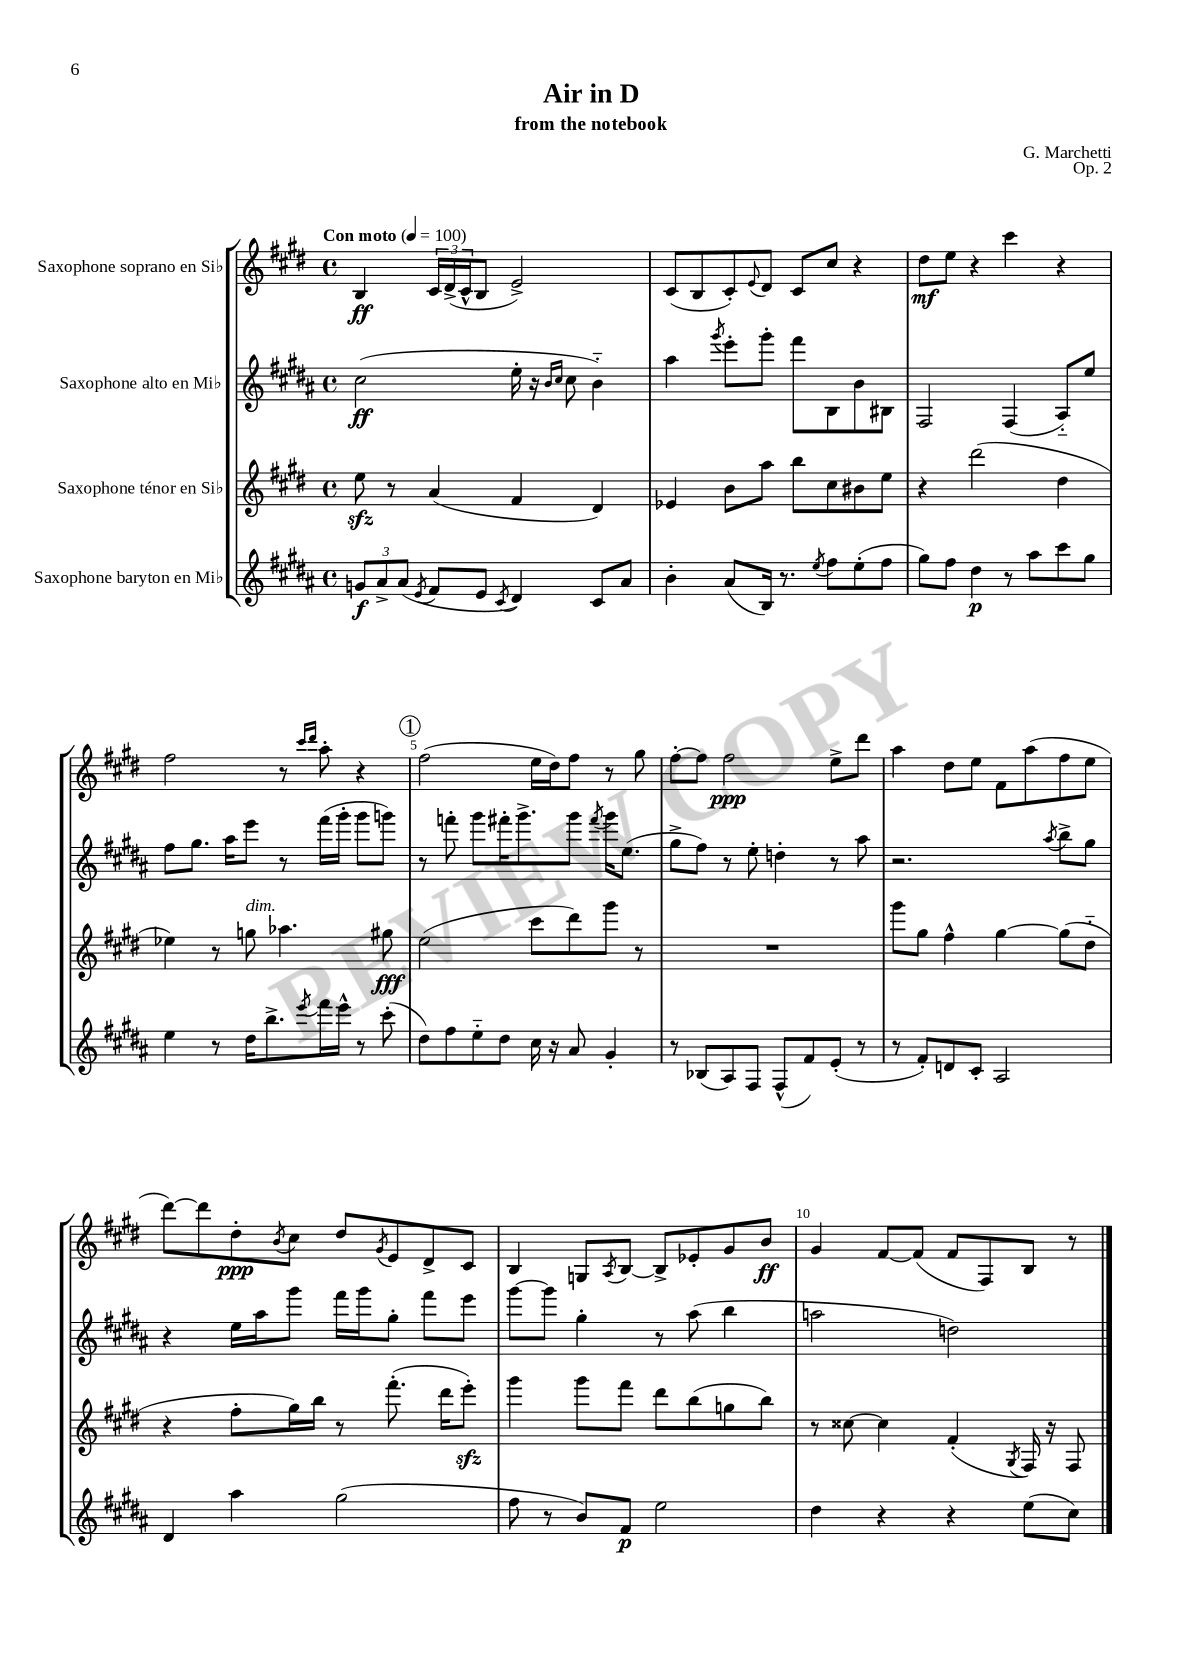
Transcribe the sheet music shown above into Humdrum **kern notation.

**kern	**dynam	**kern	**dynam	**kern	**dynam	**kern	**dynam
*part4	*part4	*part3	*part3	*part2	*part2	*part1	*part1
*staff4	*staff4	*staff3	*staff3	*staff2	*staff2	*staff1	*staff1
*I"Saxophone baryton en Mi♭	*	*I"Saxophone ténor en Si♭	*	*I"Saxophone alto en Mi♭	*	*I"Saxophone soprano en Si♭	*
*clefG2	*	*clefG2	*	*clefG2	*	*clefG2	*
*k[f#c#g#d#a#]	*	*k[f#c#g#d#]	*	*k[f#c#g#d#a#]	*	*k[f#c#g#d#]	*
*M4/4	*	*M4/4	*	*M4/4	*	*M4/4	*
*met(c)	*	*met(c)	*	*met(c)	*	*met(c)	*
*MM100	*	*MM100	*	*MM100	*	*MM100	*
=1	=1	=1	=1	=1	=1	=1	=1
!	!	!	!	!	!	!LO:TX:a:B:t=Con moto	!
12gn/L	f	8eezz\	.	(2cc#\	ff	4B/	ff
12a#^/	.	.	.	.	.	.	.
.	.	8r	.	.	.	.	.
(12a#/J	.	.	.	.	.	.	.
8qe/	.	.	.	.	.	.	.
8f#/L	.	(4a/	.	.	.	24c#/LL	.
.	.	.	.	.	.	(24d#^/	.
.	.	.	.	.	.	24c#^^/J	.
8e/J	.	.	.	.	.	8B/J	.
8qc#/	.	.	.	.	.	.	.
4d#/)	.	4f#/	.	16ee'\	.	2e^/)	.
.	.	.	.	16r	.	.	.
.	.	.	.	16qqb/LL	.	.	.
.	.	.	.	16qqcc#/JJ	.	.	.
.	.	.	.	8cc#\	.	.	.
8c#/L	.	4d#/)	.	4b\)	.	.	.
8a#/J	.	.	.	.	.	.	.
=2	=2	=2	=2	=2	=2	=2	=2
4b'\	.	4e-X/	.	4aa#\	.	(8c#/L	.
.	.	.	.	.	.	8B/	.
.	.	.	.	8qggg#/	.	.	.
(8a#/L	.	8b\L	.	8eee'\L	.	8c#'/)	.
.	.	.	.	.	.	8qqe/	.
16B/Jk)	.	8aa\J	.	8ggg#'\J	.	8d#/J	.
8.r	.	.	.	.	.	.	.
.	.	8bb\L	.	8fff#\L	.	8c#/L	.
8qee/	.	.	.	.	.	.	.
8ff#\L	.	8cc#\	.	8B\	.	8cc#/J	.
(8ee'\	.	8b#X\	.	8b\	.	4r	.
8ff#\J	.	8ee\J	.	8B#X\J	.	.	.
=3	=3	=3	=3	=3	=3	=3	=3
8gg#\L)	.	4r	.	2F#/	.	8dd#\L	mf
8ff#\J	.	.	.	.	.	8ee\J	.
4dd#\	p	(2ddd#\	.	.	.	4r	.
8r	.	.	.	(4F#/	.	4ccc#\	.
8aa#\L	.	.	.	.	.	.	.
8ccc#\	.	4dd#\	.	8A#/L)	.	4r	.
8gg#\J	.	.	.	8ee/J	.	.	.
!!LO:LB:g=z
=4	=4	=4	=4	=4	=4	=4	=4
4ee\	.	4ee-X\)	.	8ff#\L	.	2ff#\	.
.	.	.	.	8.gg#\J	.	.	.
8r	.	8r	.	.	.	.	.
.	.	.	.	16aa#\KL	.	.	.
!	!	!LO:TX:a:i:t=dim.	!	!	!	!	!
16dd#\KL	.	8ggn\	.	8eee\J	.	.	.
8.bb^\	.	.	.	.	.	.	.
.	.	4.aa-X\	.	8r	.	8r	.
.	.	.	.	.	.	16qqccc#/LL	.
8qeee/	.	.	.	.	.	16qqddd#/JJ	.
16fff#\L	.	.	.	(16fff#\LL	.	8aa'\	.
16eee^^\JJ	.	.	.	16ggg#'\JJ	.	.	.
8r	.	.	.	8ggg#\L	.	4r	.
(8ccc#'\	.	8gg#X\	fff	8gggn\J)	.	.	.
!!LO:REH:place=s1:t=1
=5	=5	=5	=5	=5	=5	=5	=5
8dd#\L)	.	(2ee\	.	8r	.	(2ff#\	.
8ff#\	.	.	.	8fffn'\	.	.	.
8ee\	.	.	.	8ggg#\L	.	.	.
8dd#\J	.	.	.	16fff#X'\K	.	.	.
.	.	.	.	8.ggg#^\	.	.	.
16cc#\	.	8ccc#\L	.	.	.	16ee\LL	.
16r	.	.	.	.	.	16dd#\J)	.
8a#/	.	8ddd#\)	.	8ggg#\J	.	8ff#\J	.
.	.	.	.	8qfff#/	.	.	.
4g#'/	.	8ggg#\J	.	16ggg#\KL	.	8r	.
.	.	.	.	(8.ee\J	.	.	.
.	.	8r	.	.	.	8gg#\	.
=6	=6	=6	=6	=6	=6	=6	=6
8r	.	1r	.	8gg#^\L	.	[8ff#'\L	.
(8B-X/L	.	.	.	8ff#\J)	.	8ff#\J]	.
8A#/)	.	.	.	8r	.	2ff#\	ppp
8F#/J	.	.	.	8ee'\	.	.	.
(8F#^^/L	.	.	.	4ddn'\	.	.	.
8f#/)	.	.	.	.	.	.	.
(8e'/J	.	.	.	8r	.	8ee^\L	.
8r	.	.	.	8aa#\	.	8ddd#\J	.
=7	=7	=7	=7	=7	=7	=7	=7
8r	.	8ggg#\L	.	2.r	.	4aa\	.
8f#'/L)	.	8gg#\J	.	.	.	.	.
8dn/	.	4ff#^^\	.	.	.	8dd#\L	.
8c#'/J	.	.	.	.	.	8ee\J	.
2A#/	.	[4gg#\	.	.	.	8f#\L	.
.	.	.	.	.	.	(8aa\	.
.	.	.	.	8qaa#/	.	.	.
.	.	(8gg#\L]	.	8bb^\L	.	8ff#\	.
.	.	8dd#\J	.	8gg#\J	.	8ee\J	.
!!LO:LB:g=z
=8	=8	=8	=8	=8	=8	=8	=8
4d#/	.	4r	.	4r	.	[8ddd#\L)	.
.	.	.	.	.	.	8ddd#\]	.
4aa#\	.	8ff#'\L	.	16ee\LL	.	8dd#'\	ppp
.	.	.	.	16aa#\J	.	.	.
.	.	.	.	.	.	8qb/	.
.	.	16gg#\L)	.	8ggg#\J	.	8cc#\J	.
.	.	16bb\JJ	.	.	.	.	.
(2gg#\	.	8r	.	16fff#\LL	.	8dd#/L	.
.	.	.	.	16ggg#\J	.	.	.
.	.	.	.	.	.	8qg#/	.
.	.	(8.fff#'\	.	8gg#'\J	.	8e/	.
.	.	.	.	8fff#\L	.	8d#^/	.
.	.	16ddd#\KL	.	.	.	.	.
.	.	8eeezz'\J)	.	8eee\J	.	8c#/J	.
=9	=9	=9	=9	=9	=9	=9	=9
8ff#\	.	4ggg#\	.	[8ggg#\L	.	4B/	.
8r	.	.	.	8ggg#\J]	.	.	.
8b/L)	.	8ggg#\L	.	4gg#'\	.	8Gn/L	.
.	.	.	.	.	.	8qA/	.
8f#/J	p	8fff#\J	.	.	.	[8B/J	.
2ee\	.	8ddd#\L	.	8r	.	8B^/L]	.
.	.	(8bb\	.	(8aa#\	.	8e-X'/	.
.	.	8ggn\	.	4bb\	.	8g#/	.
.	.	8bb\J)	.	.	.	8b/J	ff
=10	=10	=10	=10	=10	=10	=10	=10
4dd#\	.	8r	.	2aan\	.	4g#/	.
.	.	[8cc##X\	.	.	.	.	.
4r	.	4cc##\]	.	.	.	[8f#/L	.
.	.	.	.	.	.	(8f#/J]	.
4r	.	(4f#'/	.	2ddn\)	.	8f#/L	.
.	.	.	.	.	.	8F#/)	.
.	.	8qG#/	.	.	.	.	.
(8ee\L	.	16F#/)	.	.	.	8B/J	.
.	.	16r	.	.	.	.	.
8cc#\J)	.	8F#/	.	.	.	8r	.
==	==	==	==	==	==	==	==
*-	*-	*-	*-	*-	*-	*-	*-
